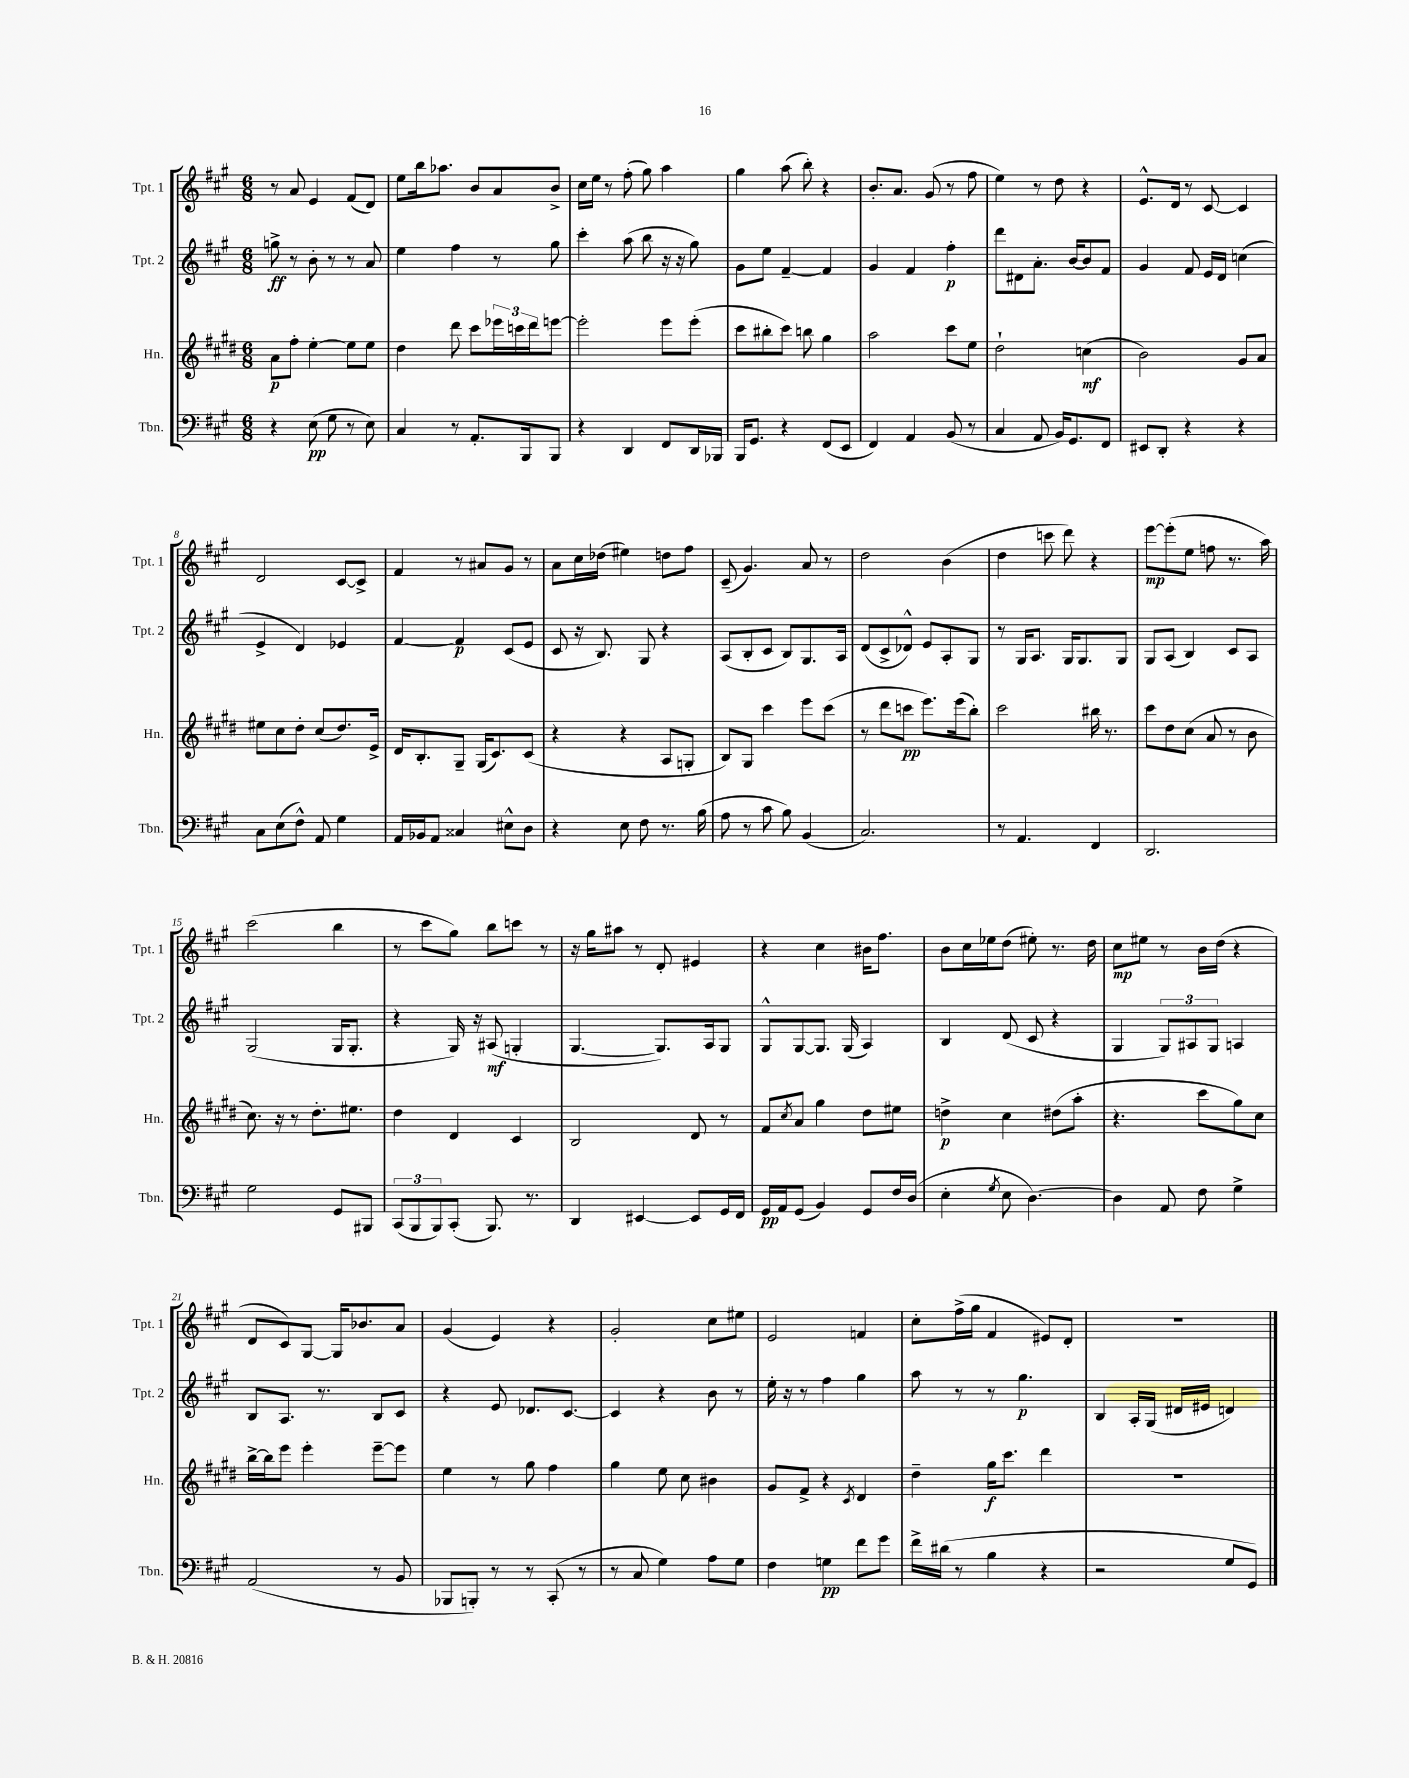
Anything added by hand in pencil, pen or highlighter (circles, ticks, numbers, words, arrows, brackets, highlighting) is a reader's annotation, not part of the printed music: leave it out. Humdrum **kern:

**kern	**dynam	**kern	**dynam	**kern	**dynam	**kern	**dynam
*part4	*part4	*part3	*part3	*part2	*part2	*part1	*part1
*staff4	*staff4	*staff3	*staff3	*staff2	*staff2	*staff1	*staff1
*I"Tbn.	*	*I"Hn.	*	*I"Tpt. 2	*	*I"Tpt. 1	*
*I'Tbn.	*	*I'Hn.	*	*I'Tpt. 2	*	*I'Tpt. 1	*
*clefF4	*	*clefG2	*	*clefG2	*	*clefG2	*
*k[f#c#g#]	*	*k[f#c#g#d#]	*	*k[f#c#g#]	*	*k[f#c#g#]	*
*M6/8	*	*M6/8	*	*M6/8	*	*M6/8	*
=1	=1	=1	=1	=1	=1	=1	=1
4r	.	8a\L	p	8ggn^\	ff	8r	.
.	.	8ff#'\J	.	8r	.	8a/	.
(8E\	pp	[4ee'\	.	8b'\	.	4e/	.
8G#\	.	.	.	8r	.	.	.
8r	.	8ee\L]	.	8r	.	(8f#/L	.
8E\)	.	8ee\J	.	8a/	.	8d/J)	.
=2	=2	=2	=2	=2	=2	=2	=2
4C#/	.	4dd#\	.	4ee\	.	8ee\L	.
.	.	.	.	.	.	16bb\k	.
.	.	.	.	.	.	8.aa-X\J	.
8r	.	8ddd#\	.	4ff#\	.	.	.
8.AA'/L	.	8ccc#\L	.	.	.	8b/L	.
.	.	24eee-X\L	.	8r	.	8a/	.
.	.	24cccn\	.	.	.	.	.
16BBB/k	.	.	.	.	.	.	.
.	.	24ddd#\J	.	.	.	.	.
8BBB/J	.	[8eeen\J	.	8gg#\	.	8b^/J	.
=3	=3	=3	=3	=3	=3	=3	=3
4r	.	2eee'\]	.	4ccc#'\	.	16cc#\LL	.
.	.	.	.	.	.	16ee\JJ	.
.	.	.	.	.	.	8r	.
4DD/	.	.	.	(8aa\	.	(8ff#'\	.
.	.	.	.	8bb\	.	8gg#\)	.
8FF#/L	.	8eee\L	.	16r	.	4aa\	.
.	.	.	.	16r	.	.	.
16DD/L	.	(8eee'\J	.	8gg#\)	.	.	.
16BBB-X/JJ	.	.	.	.	.	.	.
=4	=4	=4	=4	=4	=4	=4	=4
16BBB/KL	.	8ccc#\L	.	8g#\L	.	4gg#\	.
8.GG#/J	.	.	.	.	.	.	.
.	.	8bb#X'\	.	8ee\J	.	.	.
4r	.	8ccc#\J)	.	[4f#~/	.	(8aa\	.
.	.	8bbn\	.	.	.	8bb'\)	.
(8FF#/L	.	4gg#\	.	4f#/]	.	4r	.
8EE/J	.	.	.	.	.	.	.
=5	=5	=5	=5	=5	=5	=5	=5
4FF#/)	.	2aa\	.	4g#/	.	8.b'/L	.
.	.	.	.	.	.	8.a/J	.
4AA/	.	.	.	4f#/	.	.	.
.	.	.	.	.	.	(8g#/	.
(8BB/	.	8ccc#\L	.	4ff#'\	p	8r	.
8r	.	8ee\J	.	.	.	8ff#\	.
=6	=6	=6	=6	=6	=6	=6	=6
4C#/	.	2dd#`\	.	8ddd\L	.	4ee\)	.
.	.	.	.	8d#X\	.	.	.
8AA/	.	.	.	8.a'\J	.	8r	.
16BB/KL)	.	.	.	.	.	8dd\	.
8.GG#/	.	.	.	[16b/KL	.	.	.
.	.	(4ccn\	mf	8b/]	.	4r	.
8FF#/J	.	.	.	8f#/J	.	.	.
=7	=7	=7	=7	=7	=7	=7	=7
8EE#X/L	.	2b\)	.	4g#/	.	8.e^^/L	.
8DD'/J	.	.	.	.	.	.	.
.	.	.	.	.	.	16d/Jk	.
4r	.	.	.	8f#/	.	8r	.
.	.	.	.	16e/LL	.	[8c#/	.
.	.	.	.	16d/JJ	.	.	.
4r	.	8g#/L	.	(4ccn\	.	4c#/]	.
.	.	8a/J	.	.	.	.	.
!!LO:LB:g=z
=8	=8	=8	=8	=8	=8	=8	=8
8C#\L	.	8ee#X\L	.	4e^/	.	2d/	.
(8E\	.	8cc#\	.	.	.	.	.
8F#^^\J)	.	8dd#'\J	.	4d/)	.	.	.
8AA/	.	(8cc#/L	.	.	.	.	.
4G#\	.	8.dd#/)	.	4e-X/	.	[8c#/L	.
.	.	.	.	.	.	8c#^/J]	.
.	.	16e^/Jk	.	.	.	.	.
=9	=9	=9	=9	=9	=9	=9	=9
16AA/LL	.	16d#/KL	.	[4f#/	.	4f#/	.
16BB-X/J	.	8.B'/	.	.	.	.	.
8AA/J	.	.	.	.	.	.	.
4C##X/	.	8G#~/J	.	4f#/]	p	8r	.
.	.	(16G#/KL	.	.	.	8a#X/L	.
.	.	8.c#/)	.	.	.	.	.
8E#X^^\L	.	.	.	(8c#/L	.	8g#/J	.
8D\J	.	(8c#/J	.	8e/J	.	8r	.
=10	=10	=10	=10	=10	=10	=10	=10
4r	.	4r	.	8c#/	.	8a\L	.
.	.	.	.	16r	.	16cc#\L	.
.	.	.	.	8.B/)	.	(16dd-X\JJ	.
8E\	.	4r	.	.	.	4ee#X\)	.
8F#\	.	.	.	8G#/	.	.	.
8.r	.	8A/L	.	4r	.	8ddn\L	.
.	.	8Gn'/J	.	.	.	8ff#\J	.
(16B\	.	.	.	.	.	.	.
=11	=11	=11	=11	=11	=11	=11	=11
8A\	.	8B/L)	.	(8A/L	.	(8c#~/	.
8r	.	8G#/J	.	8B'/	.	4.g#/)	.
8c#\	.	4ccc#\	.	8c#/J	.	.	.
8B\)	.	.	.	8B/L)	.	.	.
(4BB/	.	8eee\L	.	8.G#/	.	8a/	.
.	.	(8ccc#\J	.	.	.	8r	.
.	.	.	.	16A/Jk	.	.	.
=12	=12	=12	=12	=12	=12	=12	=12
2.C#/)	.	8r	.	(8d/L	.	2dd\	.
.	.	8ddd#\L	.	8c#^/	.	.	.
.	.	8cccn\J	pp	8d-X^^/J)	.	.	.
.	.	8.eee\L)	.	8e/L	.	.	.
.	.	.	.	8A'/	.	(4b\	.
.	.	(16eee\k	.	.	.	.	.
.	.	8bb'\J)	.	8G#/J	.	.	.
=13	=13	=13	=13	=13	=13	=13	=13
8r	.	2ccc#\	.	8r	.	4dd\	.
4.AA/	.	.	.	16G#/KL	.	.	.
.	.	.	.	8.A/J	.	.	.
.	.	.	.	.	.	8cccn\	.
.	.	.	.	16G#/KL	.	8ddd\)	.
.	.	.	.	8.G#/	.	.	.
4FF#/	.	16bb#X\	.	.	.	4r	.
.	.	8.r	.	.	.	.	.
.	.	.	.	8G#/J	.	.	.
=14	=14	=14	=14	=14	=14	=14	=14
2.DD/	.	8ccc#\L	.	8G#/L	.	[8eee\L	mp
.	.	8dd#\	.	(8A/J	.	(8eee'\]	.
.	.	(8cc#\J	.	4B/)	.	8ee\J	.
.	.	8a/	.	.	.	8ffn\	.
.	.	8r	.	8c#/L	.	8.r	.
.	.	8b\	.	8A/J	.	.	.
.	.	.	.	.	.	16aa\)	.
!!LO:LB:g=z
=15	=15	=15	=15	=15	=15	=15	=15
2G#\	.	8.cc#\)	.	(2G#/	.	(2ccc#\	.
.	.	16r	.	.	.	.	.
.	.	8r	.	.	.	.	.
.	.	8.dd#'\L	.	.	.	.	.
8GG#/L	.	.	.	16G#/KL	.	4bb\	.
.	.	8.ee#X\J	.	8.G#'/J	.	.	.
8BBB#X/J	.	.	.	.	.	.	.
=16	=16	=16	=16	=16	=16	=16	=16
(12CC#/L	.	4dd#\	.	4r	.	8r	.
12BBB/	.	.	.	.	.	.	.
.	.	.	.	.	.	8ccc#\L	.
12BBB/)	.	.	.	.	.	.	.
(8CC#'/J	.	4d#/	.	16G#/)	.	8gg#\J)	.
.	.	.	.	16r	.	.	.
8.BBB/)	.	.	.	(8A#X/	mf	8bb\L	.
.	.	4c#/	.	4Gn'/	.	8cccn\J	.
8.r	.	.	.	.	.	.	.
.	.	.	.	.	.	8r	.
=17	=17	=17	=17	=17	=17	=17	=17
4DD/	.	2B/	.	[4.G#/	.	16r	.
.	.	.	.	.	.	16gg#\KL	.
.	.	.	.	.	.	8aa#X\J	.
[4EE#X/	.	.	.	.	.	8r	.
.	.	.	.	8.G#/L])	.	8d'/	.
8EE#/L]	.	8d#/	.	.	.	4e#X/	.
.	.	.	.	16A/k	.	.	.
16GG#/L	.	8r	.	8G#/J	.	.	.
16FF#/JJ	.	.	.	.	.	.	.
=18	=18	=18	=18	=18	=18	=18	=18
16GG#/LL	pp	8f#/L	.	8G#^^/L	.	4r	.
16AA/J	.	.	.	.	.	.	.
.	.	8qcc#/	.	.	.	.	.
(8GG#/J	.	8a/J	.	[8G#/	.	.	.
4BB/)	.	4gg#\	.	8.G#/J]	.	4cc#\	.
.	.	.	.	(16G#/	.	.	.
8GG#/L	.	8dd#\L	.	4A/)	.	16b#X\KL	.
.	.	.	.	.	.	8.ff#\J	.
16F#/L	.	8ee#X\J	.	.	.	.	.
(16D/JJ	.	.	.	.	.	.	.
=19	=19	=19	=19	=19	=19	=19	=19
4E'\	.	4ddn^\	p	4B/	.	8b\L	.
.	.	.	.	.	.	16cc#\L	.
.	.	.	.	.	.	16ee-X\J	.
8qG#/	.	.	.	.	.	.	.
8E\	.	4cc#\	.	(8d/	.	(8dd\J	.
[4.D\)	.	.	.	8c#/	.	8ee#X'\)	.
.	.	(8dd#X\L	.	4r	.	8.r	.
.	.	8aa'\J	.	.	.	.	.
.	.	.	.	.	.	16dd\	.
=20	=20	=20	=20	=20	=20	=20	=20
4D\]	.	4.r	.	4G#/	.	8cc#\L	mp
.	.	.	.	.	.	8ee#X\J	.
8AA/	.	.	.	12G#/L)	.	8r	.
.	.	.	.	12A#X/	.	.	.
8F#\	.	8ccc#\L	.	.	.	16b\LL	.
.	.	.	.	12G#/J	.	.	.
.	.	.	.	.	.	(16dd\JJ	.
4G#^\	.	8gg#\)	.	4An/	.	4r	.
.	.	8cc#\J	.	.	.	.	.
!!LO:LB:g=z
=21	=21	=21	=21	=21	=21	=21	=21
(2AA/	.	[16bb^\LL	.	8B/L	.	8d/L	.
.	.	16bb\J]	.	.	.	.	.
.	.	8eee\J	.	8.A/J	.	8c#/)	.
.	.	4eee'\	.	.	.	[8G#/J	.
.	.	.	.	8.r	.	.	.
.	.	.	.	.	.	16G#/KL]	.
.	.	.	.	.	.	8.b-X/	.
8r	.	[8eee~\L	.	8B/L	.	.	.
8BB/	.	8eee\J]	.	8c#/J	.	8a/J	.
=22	=22	=22	=22	=22	=22	=22	=22
8BBB-X/L	.	4ee\	.	4r	.	(4g#/	.
8BBBn'/J)	.	.	.	.	.	.	.
8r	.	8r	.	8e/	.	4e/)	.
8r	.	8gg#\	.	8.d-X/L	.	.	.
(8CC#'/	.	4ff#\	.	.	.	4r	.
.	.	.	.	[8.c#/J	.	.	.
8r	.	.	.	.	.	.	.
=23	=23	=23	=23	=23	=23	=23	=23
8r	.	4gg#\	.	4c#/]	.	2g#'/	.
8C#/	.	.	.	.	.	.	.
4G#\)	.	8ee\	.	4r	.	.	.
.	.	8cc#\	.	.	.	.	.
8A\L	.	4b#X\	.	8b\	.	8cc#\L	.
8G#\J	.	.	.	8r	.	8ee#X\J	.
=24	=24	=24	=24	=24	=24	=24	=24
4F#\	.	8g#/L	.	16ee'\	.	2e/	.
.	.	.	.	16r	.	.	.
.	.	8f#^/J	.	8r	.	.	.
4Gn\	pp	4r	.	4ff#\	.	.	.
.	.	8qc#/	.	.	.	.	.
8f#\L	.	4d#/	.	4gg#\	.	4fn/	.
8g#\J	.	.	.	.	.	.	.
=25	=25	=25	=25	=25	=25	=25	=25
16f#^\LL	.	4dd#~\	.	8aa\	.	8cc#'\L	.
(16d#X\JJ	.	.	.	.	.	.	.
8r	.	.	.	8r	.	(16ff#^\L	.
.	.	.	.	.	.	16gg#\JJ	.
4B\	.	16gg#\KL	f	8r	.	4f#/	.
.	.	8.ccc#\J	.	.	.	.	.
.	.	.	.	4.gg#\	p	.	.
4r	.	4ddd#\	.	.	.	8e#X/L)	.
.	.	.	.	.	.	8d'/J	.
=26	=26	=26	=26	=26	=26	=26	=26
2r	.	2.r	.	4B/	.	2.r	.
.	.	.	.	16A'/LL	.	.	.
.	.	.	.	(16G#/JJ	.	.	.
.	.	.	.	16d#X/LL	.	.	.
.	.	.	.	16e#X/JJ	.	.	.
8G#/L	.	.	.	4dn/)	.	.	.
8GG#/J)	.	.	.	.	.	.	.
==	==	==	==	==	==	==	==
*-	*-	*-	*-	*-	*-	*-	*-
